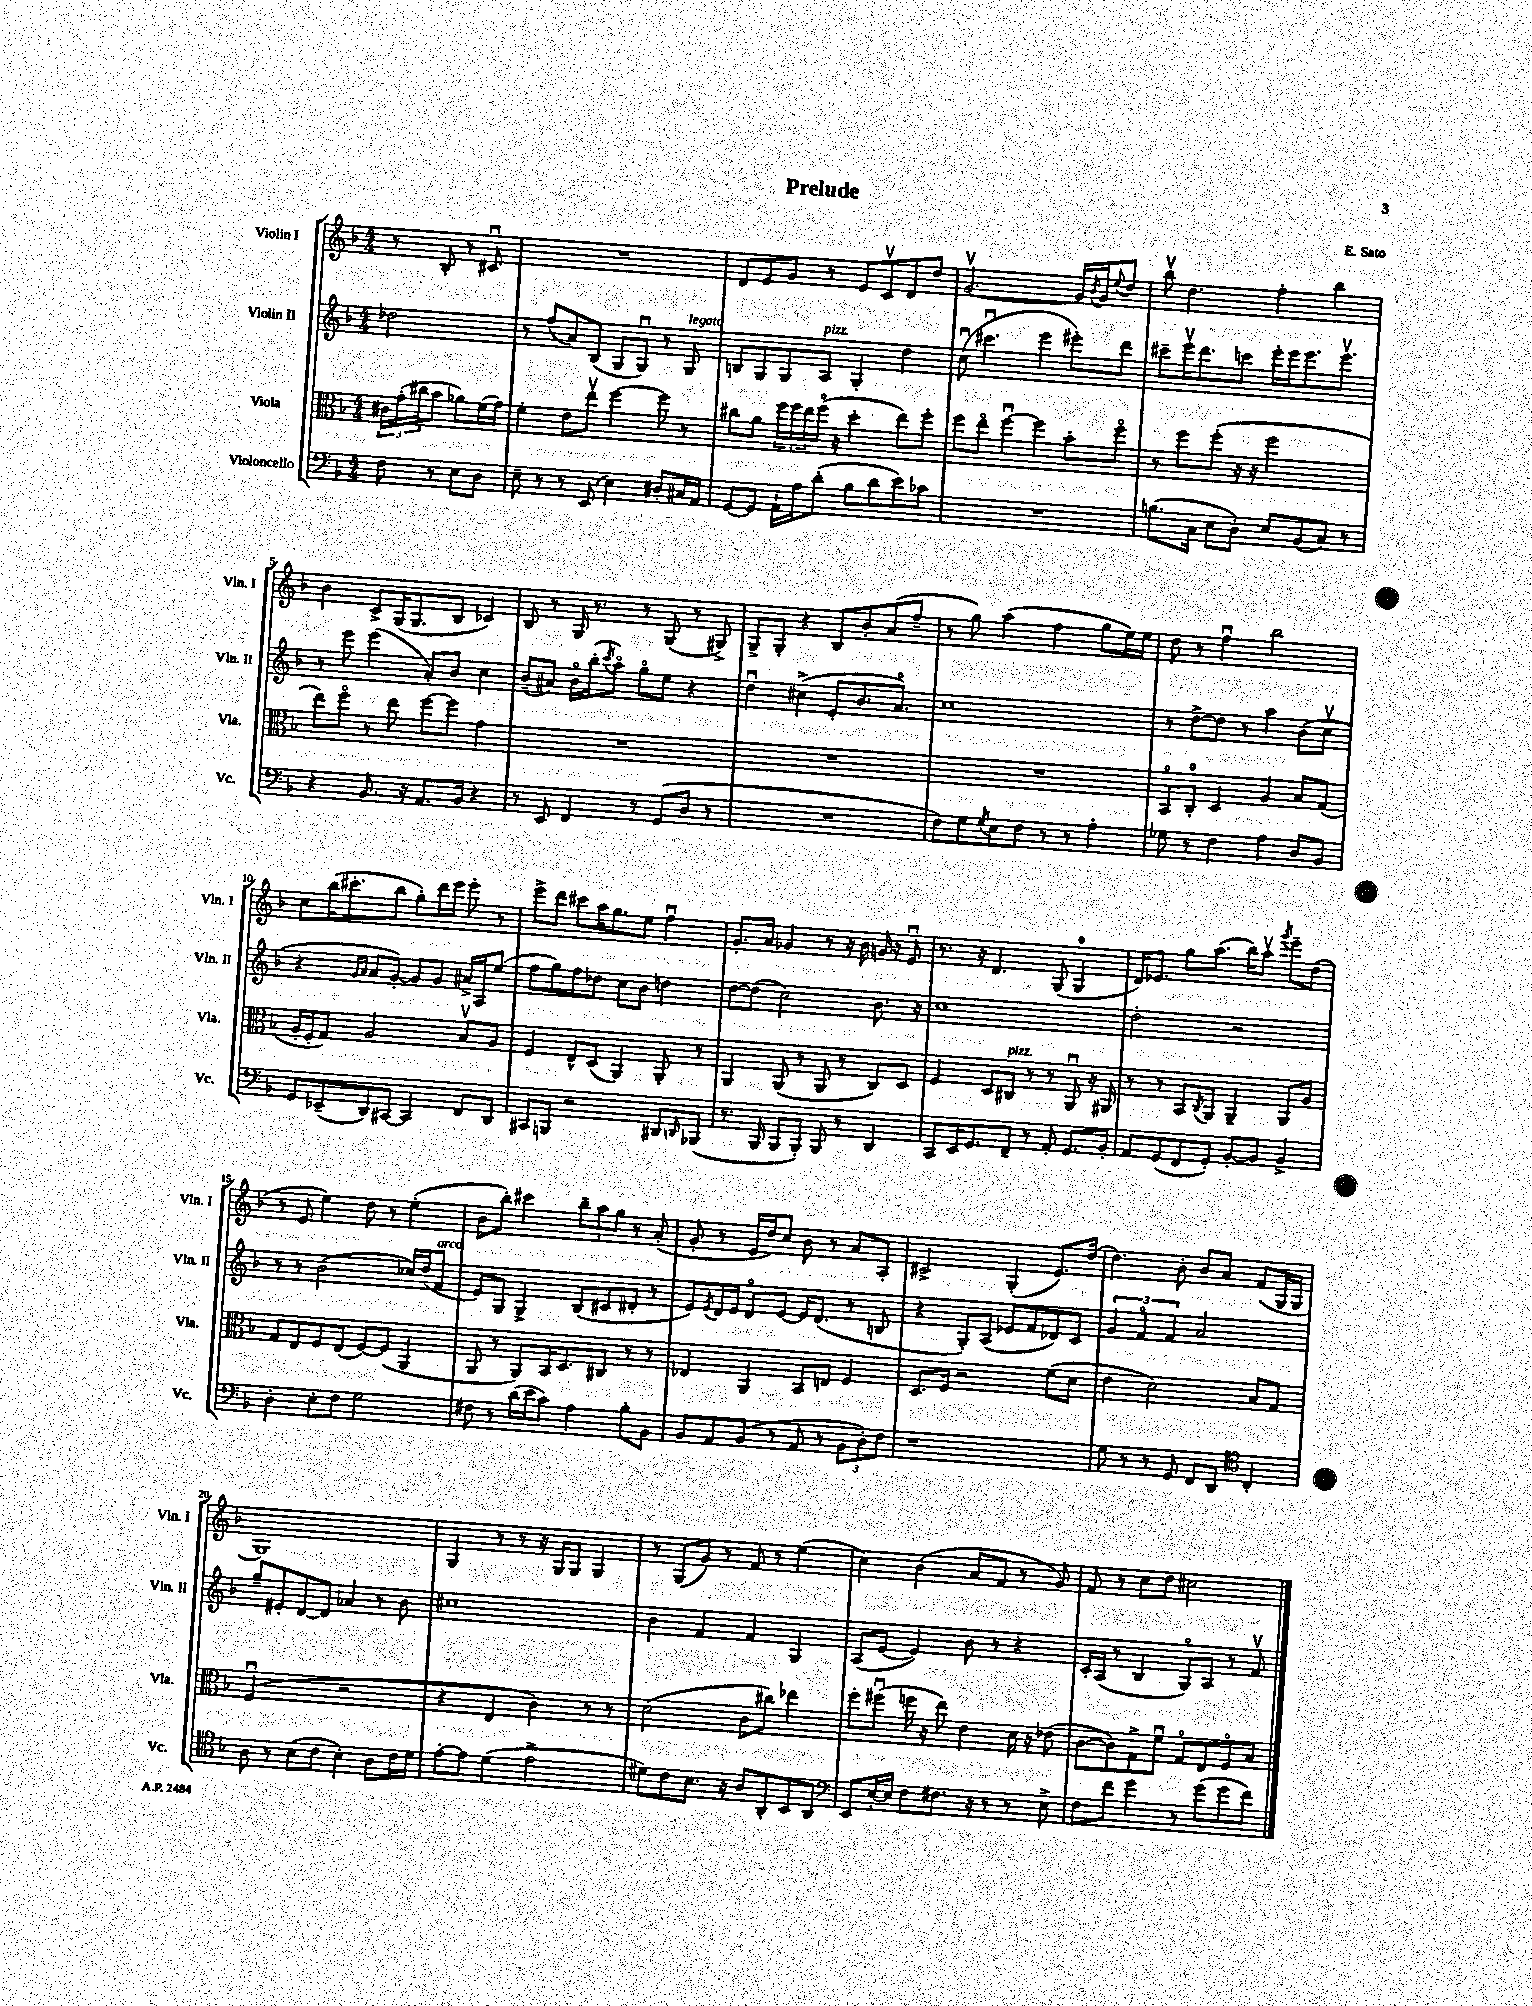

**kern	**kern	**kern	**kern
*part4	*part3	*part2	*part1
*staff4	*staff3	*staff2	*staff1
*I"Violoncello	*I"Viola	*I"Violin II	*I"Violin I
*I'Vc.	*I'Vla.	*I'Vln. II	*I'Vln. I
*clefF4	*clefC3	*clefG2	*clefG2
*k[b-]	*k[b-]	*k[b-]	*k[b-]
*M4/4	*M4/4	*M4/4	*M4/4
=	=	=	=
8F\	24c#X\LL	2dd-X\	8r
.	(24g'\	.	.
.	24cc#X\J	.	.
8r	8b-\J	.	8B-'/
8E\L	8a-X\L)	.	8r
8D\J	(16f\L	.	8c#Xu/
.	16g\JJ)	.	.
=1	=1	=1	=1
8E~\	4f'\	8r	1r
8r	.	(8ff/L	.
8r	8e\L	8a/)	.
(8EE/	8eev\J	(8B-/J	.
4E\)	[4ff\	8G/L	.
.	.	8Gu/J)	.
8D#X'/L	8ff\]	8r	.
!	!	!LO:TX:a:i:t=legato	!
16C#X/L	8r	8G/	.
16AA/JJ	.	.	.
=2	=2	=2	=2
[8GG/L	8cc#X\L	8Bn/L	8d/L
8GG/J]	8a\J	8G/	8e/
16AA`\LL	24ff\LL	8G/	8g/J
.	24ff\	.	.
16A\J	.	.	.
.	24ee\	.	.
!	!	!LO:TX:a:i:t=pizz.	!
(8d'\J	(16ff\JJ	8A/J	8r
.	16r	.	.
8B-\L	4dd'\	4G'/	8e/L
8d\	.	.	8cv/
8e\)	8ee\L)	4dd\	8d/
8c-X\J	8ff'\J	.	8dd/J
=3	=3	=3	=3
1r	8ff\L	(8ccu\	[2.gv/
.	8ee\J	4.ccc#Xu\	.
.	[4ffu\	.	.
.	4ff\]	4eee\	.
.	8b-'\L	8eee#X'\L)	16g/LL]
.	.	.	8qb-/
.	.	.	16g/J
.	.	.	8qqee/
.	8ff\J	8ddd\J	8dd/J
=4	=4	=4	=4
(8.Bn\L	8r	8ccc#X~\L	8bb-v\
.	8ff\L	16eeev\K	4.dd\
16C\Jk	.	8.ddd\	.
8E\L	(8ff'\J	.	.
8D'\J)	16r	8cccn\J	.
.	16r	.	.
8E/L	2ff\	16eee'\LL	4ff'\
.	.	16eee\J	.
(8BB-/	.	8.eee\	.
8C/J)	.	.	4bb-\
.	.	8.eeev\J	.
8r	.	.	.
!!LO:LB:g=z
=5	=5	=5	=5
4r	8ee\L)	8r	4b-\
.	8ff\J	8eee\	.
8.BB-/	8r	(4eee\	8c^/L
.	8ee\	.	(16G/K
16r	.	.	8.G/
8.AA/L	[8ff\L	8a'/L)	.
.	8ff\J]	8b-/J	8B-/J
16BB-/Jk	.	.	.
4r	4g\	4cc\	4c-X/)
=6	=6	=6	=6
8r	1r	(8b-~/L	8B-/
8EE/	.	8a#X/J)	8r
4FF/	.	16b-\LL	16G/
.	.	(16bb-'\J	8.r
.	.	8qccc/	.
.	.	8aa\J)	.
8r	.	8gg\L	8r
(8GG/L	.	8ee\J	(8G/
8D/J	.	4r	8r
8r	.	.	8G#X^/)
=7	=7	=7	=7
1r	1r	4ddu\	8G^/L
.	.	.	8G'/J
.	.	(4cc#X^\	4r
.	.	8e'/L	8B-/L
.	.	8.b-/	8b-'/
.	.	.	(8a/
.	.	8.a/J)	.
.	.	.	8ff~/J
=8	=8	=8	=8
8F\L)	1r	1cc	8r
8G\	.	.	8gg\)
8qG/	.	.	.
8E\	.	.	(4aa\
8F\J	.	.	.
8r	.	.	4ff\
8r	.	.	.
4A'\	.	.	8gg\L
.	.	.	16ee\L)
.	.	.	16ee\JJ
=9	=9	=9	=9
8G-X\	8BB-/L	8r	8dd\
8r	8C'/J	[8dd^\L	8r
4F\	4D/	8dd\J]	4ffu\
.	.	8r	.
4A\	4A/	4aa\	2bb-\
8D/L	8B-/L	(8b-\L	.
8BB-/J	(8G/J	8ccv\J	.
!!LO:LB:g=z
=10	=10	=10	=10
8GG/L	16A'/LL	4r	8cc\L
.	16F'/J	.	.
(8EE-X~/	8G/J)	.	(16bb-\K
.	.	.	8.ccc#X'\
.	.	16qqg/LL	.
.	.	16qqa/JJ	.
8DD/)	2A/	8a/L	.
[8CC#X/J	.	[8g'/J)	8bb-\J
4CC#/]	.	8g/L]	8gg'\L)
.	.	8g/J	16ddd\L
.	.	.	16eee\JJ
8FF/L	8B-v/L	16a#X^/LL	8eee'\
.	.	16A/J	.
8DD/J	8A/J	(8ee/J	8r
=11	=11	=11	=11
8CC#X/L	4F/	8ff\L	8eee^\L
8BBBn/J	.	8gg\)	8ddd\J
2r	8E^^/L	8ff\	8ccc#X\L
.	(8D/J	8dd-X\J	16aa\K
.	.	.	8.gg\
.	4AA/)	8cc\L	.
.	.	8b-\J	8ee\J
8DD#X/L	8AA'/	4ddn\	4ffu\
16qqDDn/	.	.	.
(8BBB-X/J	8r	.	.
=12	=12	=12	=12
8.r	4AA/	[8dd\L	8.g'/L
.	.	(8dd\J]	.
16BBB-/	.	.	16a/Jk
8BBB-/L	(8AA/	2cc\)	4g-X/
8BBB-'/J)	8r	.	.
8BBB-/	8AA/	.	8r
8r	8r	.	16r
.	.	.	16b-\
4DD/	8C/L)	8.b-\	16gn/
.	.	.	16r
.	8D/J	.	8eu/
.	.	16r	.
=13	=13	=13	=13
8CC/L	4F/	1cc	8.r
16EE/K	.	.	.
8.GG/	.	.	16r
.	8D/L	.	4.d/
!	!LO:TX:a:i:t=pizz.	!	!
8FF~/J	8C#X/J	.	.
8r	8r	.	.
8AA'/	8r	.	(8G/
8.GG/L	8AAu/	.	4G/
.	16r	.	.
16BB-'/Jk	16AA#X/	.	.
=14	=14	=14	=14
8AA/L	8r	2dd'\	16d/KL)
.	.	.	8.e-X/J
(8GG/	8r	.	.
8FF/	8BB-/L	.	8gg\L
.	8qC/	.	.
8GG'/J)	8AA/J	.	(8.aa\J
[8BB-'/L	4AA~/	2r	.
.	.	.	16bb-\KL)
8BB-/J]	.	.	8aav\J
.	.	.	8qggg/
4BB-^/	8AA/L	.	8eee~\L
.	8A/J	.	(8dd\J
!!LO:LB:g=z
=15	=15	=15	=15
4D'\	8G/L	8r	8r
.	8E/	8r	8e/
8E'\L	8F/	(2b-\	4ee\)
8F\J	(8E/J	.	.
2G\	[8F/L)	.	8dd\
.	(8F/J]	.	8r
.	4AA/	16cc-X/LL)	(4ee'\
.	.	(16dd/J	.
!	!	!LO:TX:a:i:t=arco	!
.	.	8f/J	.
=16	=16	=16	=16
8F#X\	8AA/	8e/L)	8b-\L
8r	8r	8G/J	8bb-'\J)
(16d\LL	8AA/L)	4G^/	4ccc#X\
16e\J	.	.	.
8c\J)	16BB-/K	.	.
.	8.D/	.	.
4A\	.	(8B-/L	12bb-~\L
.	.	.	12aa\
.	8C#X/J	8c#X/	.
.	.	.	12gg\J
8B-'\L	8r	8d#X'/J	8r
8BB-\J	8r	8r	(8a'/
=17	=17	=17	=17
8BB-/L	4E-X/	8e/L)	8g'/
.	.	8qe/	.
8AA/	.	16d/L	8r
.	.	16e/JJ	.
(8BB-/J	4AA/	8d/L	16e/LL
.	.	.	16dd/J)
8r	.	[8e/J	8cc/J
8AA/	8BB-/L	16e/KL]	8b-\
.	.	(8.d/J	.
8r	8En/J	.	8r
12BB-\L	4F/	8r	8a/L
12D'\)	.	.	.
.	.	8Bn/	8A'/J
12F\J	.	.	.
=18	=18	=18	=18
1r	8.D/L	4r	2c#X^/
.	16F/Jk	.	.
.	2r	8G'/L)	.
.	.	(8A/J	.
.	.	8e-X/L	(4G'/
.	.	8f/	.
.	(8f\L	8d-X/)	8.e/L)
.	8d\J	8c/J	.
.	.	.	(16dd/Jk
=19	=19	=19	=19
8G\	4e\	6g/	4.dd\)
8r	.	.	.
.	.	6f/	.
8r	2d\)	.	.
.	.	6f/	.
8GG/	.	.	8b-'\
8FF/L	.	2a/	8b-/L
8DD/J	.	.	8a/J
*clefC4	*	*	*
4C'/	8B-/L	.	(8f/L
.	8G/J	.	16G/L
.	.	.	16G/JJ
!!LO:LB:g=z
=20	=20	=20	=20
8A\	(2Fu/	8gg~/L	1G)
8r	.	8e#X'/	.
(8B-\L	.	[8d/	.
8c\J	.	8d/J]	.
4B-'\)	2r	4a-X/	.
8A\L	.	8r	.
16c\L	.	8b-\	.
16d\JJ	.	.	.
=21	=21	=21	=21
[8e'\L	4r	1cc#X	4G/
8e\J]	.	.	.
(4d\	4E/	.	8r
.	.	.	8r
2e^\	4c\)	.	16r
.	.	.	16G/KL
.	.	.	8G/J
.	8r	.	4G/
.	8r	.	.
=22	=22	=22	=22
8d#X\L)	(2d\	4b-\	8r
8c\	.	.	(8G/L
8.B-\J	.	4f/	8g/J)
.	.	.	8r
16r	.	.	.
8A/L	8c\L	4f/	8f/
8AA'/	8cc#X\J)	.	8r
8BB-/	4ee-X\	4G/	(4ee\
8AA/J	.	.	.
=23	=23	=23	=23
*clefF4	*	*	*
8EE/L	8ff'\L	(8A/L	4cc\)
[16E'/L	(8ff#Xu\J	[8e/J	.
16E/JJ]	.	.	.
8F\L	16ffn\	4e/])	(4b-\
.	16r	.	.
8.F#X\J	8ee\)	.	.
.	4e\	8b-\	8a/L
16r	.	.	.
8r	.	8r	8f/J
8r	16d\	4r	8r
.	16r	.	.
8E^\	(8e-X\	.	8g/)
=24	=24	=24	=24
8F\L	[8c\L	16c'/LL	8f/
.	.	(16A/JJ	.
8f\J	8c\])	8r	8r
4g\	8G^\	4B-/	8cc\L
.	8fu\J	.	8dd\J
8r	8G/L	8G/L)	2cc#X\
(8g\L	8E/	8A/J	.
8g\	8F/	8r	.
8f\J)	8B-/J	8fv/	.
==	==	==	==
*-	*-	*-	*-
